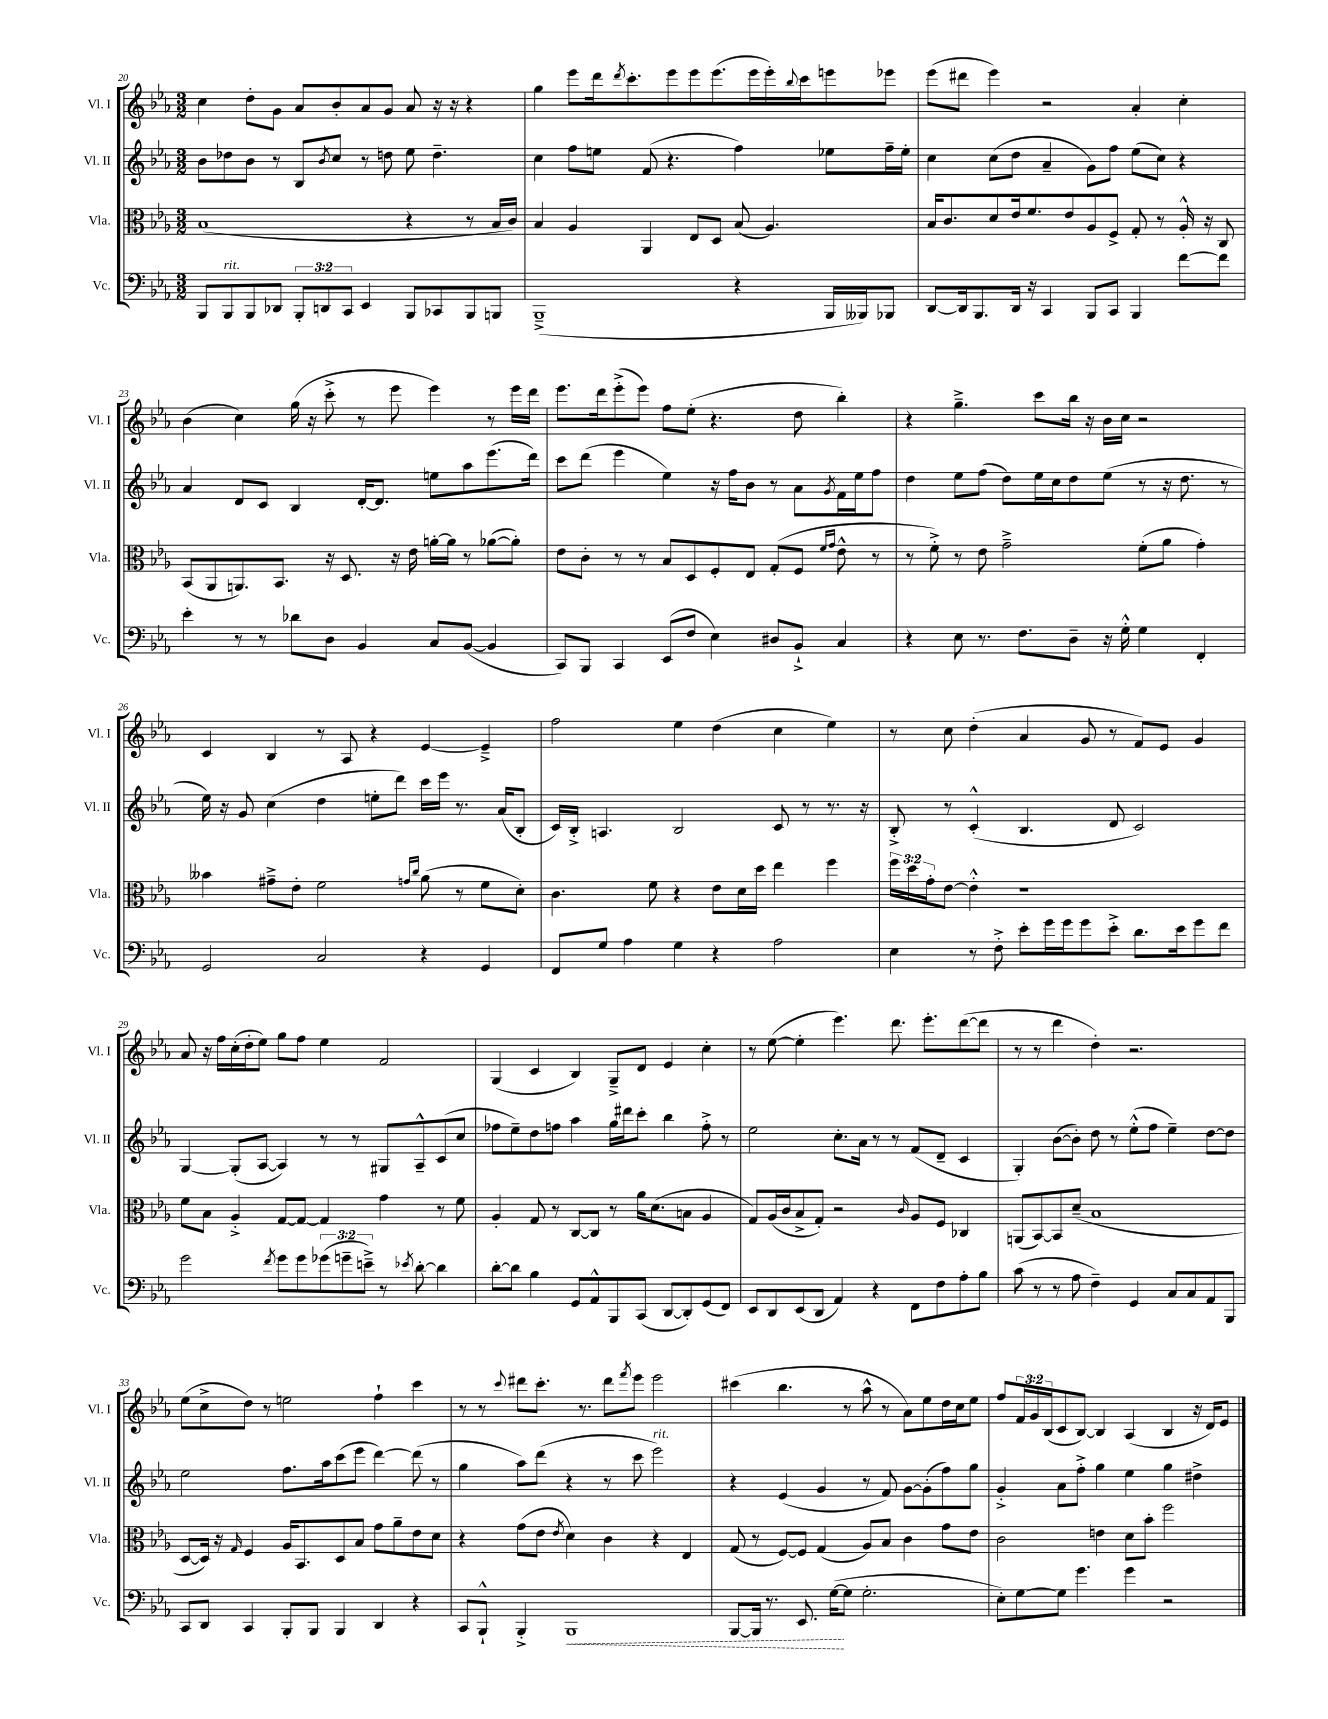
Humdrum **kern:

**kern	**kern	**kern	**kern
*staff4	*staff3	*staff2	*staff1
*clefF4	*clefC3	*clefG2	*clefG2
*k[b-e-a-]	*k[b-e-a-]	*k[b-e-a-]	*k[b-e-a-]
*M3/2	*M3/2	*M3/2	*M3/2
8BBB-/L	(1B-	8b-\L	4cc\
8BBB-/	.	8dd-\	.
8BBB-/	.	8b-\J	8dd'\L
8DD-/J	.	8r	8g\J
12BBB-'/L	.	8B-/L	8a-/L
12DD/	.	.	.
.	.	8qb-/	.
.	.	8cc/J	8b-'/
12CC/J	.	.	.
4EE-/	.	8r	8a-/
.	.	8dd\	8g/J
8BBB-/L	4r	8ee-\	8a-/
8CC-/	.	4.dd~\	16r
.	.	.	16r
8BBB-/	8r	.	4r
8BBB/J	16B-/LL	.	.
.	16c/JJ)	.	.
=	=	=	=
(1BBB-~^	4B-/	4cc\	4gg\
.	4A-/	8ff\L	8eee-\L
.	.	8ee\J	16ddd\k
.	.	.	8qddd/
.	.	.	8.ccc'\
.	4AA-/	(8f/	.
.	.	4.r	8eee-\
.	8E-/L	.	8eee-\
.	8D/J	.	(8.eee-\
4r	(8B-/	4ff\)	.
.	.	.	16eee-\L
.	4.A-/)	.	16eee-'\)
.	.	.	8qqbb-/
.	.	.	16ccc\J
16BBB-/LL	.	8ee-\L	8eee\
16BBB--/J)	.	.	.
8BBB-/J	.	16ff~\L	8eee-\J
.	.	16ee-'\JJ	.
=	=	=	=
[8DD/L	16B-/LK	4cc\	(8eee-\L
.	8.c/	.	.
16DD/]k	.	.	8ddd#\J
8.BBB-/	.	.	.
.	8d/	(8cc\L	4eee-\)
16DD/Jk	16e-/k	8dd\J	.
16r	8.f/	.	.
4CC/	.	4a-~/	2r
.	8e-/	.	.
8BBB-/L	8A-/	8g\L)	.
8CC/J	8F^/J	8ff\J	.
4BBB-/	8G'/	(8ee-\L	4a-'/
.	8r	8cc\J)	.
[8f\L	16A-'^^/	4r	4cc'\
.	16r	.	.
8f\]J	8C/	.	.
=	=	=	=
4e-'\	(8BB-/L	4a-/	(4b-\
.	8AA-/	.	.
8r	8.AA/)	8d/L	4cc\)
8r	.	8c/J	.
.	8.BB-/J	.	.
8d-\L	.	4B-/	(16gg\
.	.	.	16r
8D\J	16r	.	8ccc'^\
.	8.D/	.	.
4BB-/	.	[16d'/LK	8r
.	.	8.d/]J	.
.	16r	.	8eee-\
.	16e-\	.	.
8C/L	[16a'\LL	8ee\L	4eee-\)
.	16a\]JJ	.	.
([8BB-/J	8r	8aa-\	.
4BB-/]	([8a-\L	(8.eee-\	8r
.	8a-'\]J)	.	16eee-\LL
.	.	16ddd\Jk)	16ddd\JJ
=	=	=	=
8CC/L)	8e-\L	8ccc\L	8.eee-\L
8BBB-/J	8c'\J	(8ddd\J	.
.	.	.	16ddd\k
4CC/	8r	4eee-\	(8eee-'^\
.	8r	.	8eee-\J)
(8EE-/L	8B-/L	4ee-\)	8ff\L
8F/J	8D/	.	(8ee-'\J
4E-\)	8F'/	16r	4.r
.	.	16ff\LK	.
.	8E-/J	8b-\J	.
8D#/L	(8G'/L	8r	.
8BB-`^/J	8F/J	8a-\L	8dd\
.	16qqf/LL	.	.
.	16qqg/JJ	8qg/	.
4C/	8e-^^\	16f\L	4bb-'\)
.	.	16ee-\J	.
.	8r	8ff\J	.
=	=	=	=
4r	8r	4dd\	4r
.	8f'^\)	.	.
8E-\	8r	8ee-\L	4.gg~^\
8.r	8e-\	(8ff\J	.
.	2g~^\	8dd\L)	.
8.F\L	.	.	.
.	.	16ee-\L	8ccc\L
.	.	16cc\J	.
8D~\J	.	8dd\	16bb-\Jk
.	.	.	16r
16r	.	(8ee-\J	16b-\LL
16G'^^\	.	.	16cc\JJ
4G\	(8f'\L	8r	2r
.	8a-\J	16r	.
.	.	8.dd\	.
4FF'/	4g'\)	.	.
.	.	8r	.
=	=	=	=
2GG/	4b--\	16ee-\)	4c/
.	.	16r	.
.	.	8g/	.
.	8g#~^\L	(4cc\	4B-/
.	8e-'\J	.	.
2C/	2f\	4dd\	8r
.	.	.	8A-/
.	.	8ee'\L	4r
.	.	8ddd\J)	.
.	16qqg/LL	.	.
.	16qqcc/JJ	.	.
4r	(8a-\	16ccc\LL	[4e-/
.	.	16eee-\JJ	.
.	8r	8.r	.
4GG/	8f\L	.	4e-~^/]
.	.	(16a-/LK	.
.	8d'\J)	8B-'/J	.
=	=	=	=
8FF/L	4.c\	16c/LL)	2ff\
.	.	16B-'^/JJ	.
8G/J	.	4.A/	.
4A-\	.	.	.
.	8f\	.	.
4G\	4r	2B-/	4ee-\
4r	8e-\L	.	(4dd\
.	16d\L	.	.
.	16dd\JJ	.	.
2A-\	4ee-\	8c/	4cc\
.	.	8r	.
.	4ff\	8.r	4ee-\)
.	.	16r	.
=	=	=	=
4E-\	24ff\LL	8B-'^/	8r
.	24dd\	.	.
.	24g'\J	.	.
.	[8e-\J	8r	8cc\
8r	4e-'^^\]	(4c'^^/	(4dd'\
8F'^\	.	.	.
8e-'\L	1r	4.B-/	4a-/
16g\L	.	.	.
16g\J	.	.	.
8g\	.	.	8g/
8e-'^\J	.	8d/	8r
8.d\L	.	2c/)	8f/L)
.	.	.	8e-/J
16e-\k	.	.	.
8g\	.	.	4g/
8f\J	.	.	.
=	=	=	=
2g\	8f\L	[4G/	8a-/
.	8B-\J	.	16r
.	.	.	16ff\LL
.	4A-'^/	(8G'/]L	(16cc'\
.	.	.	16dd'\J
.	.	[8A-/J	8ee-\J)
8qf/	.	.	.
8g\L	[8G/L	4A-/])	8gg\L
8g\	8G/_J	.	8ff\J
(12g-\	4G/]	8r	4ee-\
12g~\	.	.	.
.	.	8r	.
12e~^\J)	.	.	.
8r	4g\	8G#/L	2f/
8qe-/	.	.	.
[8d'\	.	8A-~^^/	.
4d\]	8r	(8c/	.
.	8f\	8cc/J	.
=	=	=	=
[8d'\L	4A-'/	8ff-\L	(4G/
8d\]J	.	8ee-~\)	.
4B-\	8G/	8dd\	4c/
.	8r	8ff\J	.
8GG/L	[8C/L	4aa-\	4B-/)
8AA-^^/	8C/]J	.	.
8BBB-/	8r	16gg\LL	8G~^/L
.	.	16ddd#\J	.
(8CC/J	16a-\LK	8ccc'\J	8d/J
.	(8.d\	.	.
[8DD/L	.	4bb-\	4e-/
8DD'/])	8B\J	.	.
(8GG/	4A-/	8ff'^\	4cc'\
8FF/J)	.	8r	.
=	=	=	=
8EE-/L	8G/L)	2ee-\	8r
8DD/	(16A-/L	.	([8ee-\
.	16c/J	.	.
(8EE-/	8B-^/	.	4ee-'\]
8DD/J	8G'/J)	.	.
4AA-/)	2r	8.cc'\L	4.eee-\)
.	.	16a-\Jk	.
4r	.	8r	.
.	.	8r	8.ddd\
.	16qqc/	.	.
8FF\L	8A-/L	(8f/L	.
.	.	.	8.eee-'\L
8F\	8F/J	8d~/J	.
8A-'\	4C-/	4c/	([8ddd\
8B-\J	.	.	8ddd\]J
=	=	=	=
(8c\	(8AA/L	4G'/)	8r
8r	[8BB-/)	.	8r
8r	8BB-/]	([8b-\L	4ddd\
8A-\	(8d~/J	8b-'\]J)	.
4F~\)	1B-	8dd\	4dd'\)
.	.	8r	.
4GG/	.	(8ee-'^^\L	2.r
.	.	8ff\J	.
8C/L	.	4ee-~\)	.
8C/	.	.	.
8AA-/	.	[8dd\L	.
8BBB-/J	.	8dd\]J	.
=	=	=	=
8CC/L	[8D/L	2ee-\	(8ee-\L
8DD/J	16D/]Jk)	.	8cc^\
.	16r	.	.
.	16qqG/	.	.
4CC/	4F/	.	8dd\J)
.	.	.	8r
8BBB-'/L	16A-/LK	8.ff\L	2ee\
.	8.BB-/	.	.
8BBB-/J	.	.	.
.	.	16aa-\k	.
4BBB-/	8D/	(8ccc\	.
.	8B-/J	8eee-\J	.
4DD/	8g\L	[4ddd\)	4ff`\
.	8a-~\	.	.
4r	8e-\	(8ddd\]	4ccc\
.	8d\J	8r	.
=	=	=	=
8CC/L	4r	4gg\	8r
8BBB-`^^/J	.	.	8r
.	.	.	8qqccc/
4BBB-'^/	(8g\L	8aa-\L)	8ddd#\L
.	8e-\J	(8ddd\J	8.ccc'\J
.	8qe-/	.	.
1BBB-	4d\)	4r	.
.	.	.	8.r
.	4c\	8r	8ddd#\L
.	.	.	8qfff/
.	.	8ccc\	8eee-\J
.	4r	2eee-\)	2eee-\
.	4E-/	.	.
=	=	=	=
[8BBB-/L	(8G/	4r	(4ccc#\
16BBB-/]Jk	8r	.	.
8.r	.	.	.
.	[8F/L)	(4e-/	4.bb-\
8.EE-/	8F/]J	.	.
.	(4G/	4g/	.
([16G\LK	.	.	.
8G\]J	.	.	8r
2.G'\	8A-/L)	8r	8aa-^^\
.	8B-/J	8f/)	8r
.	4c\	[8g\L	8a-\L)
.	.	(8g'\]	8ee-\
.	8g\L	8ff\)	16dd\L
.	.	.	16cc\J
.	8e-\J	8gg\J	8ee-\J
=	=	=	=
8E-'\L)	2c\	4g'^/	8ff/L
[8G\	.	.	24f/L
.	.	.	24g/
.	.	.	(24B-/J
8G\]J	.	8a-\L	8c/
4.g\	.	8ff'^\J	[8B-/J)
.	4e\	4gg\	4B-/]
4g\	8d\L	4ee-\	(4A-/
.	8b-'\J	.	.
2r	2ff\	4gg\	4B-/
.	.	4dd#^\	16r
.	.	.	16d/LK)
.	.	.	8e-/J
==	==	==	==
*-	*-	*-	*-
